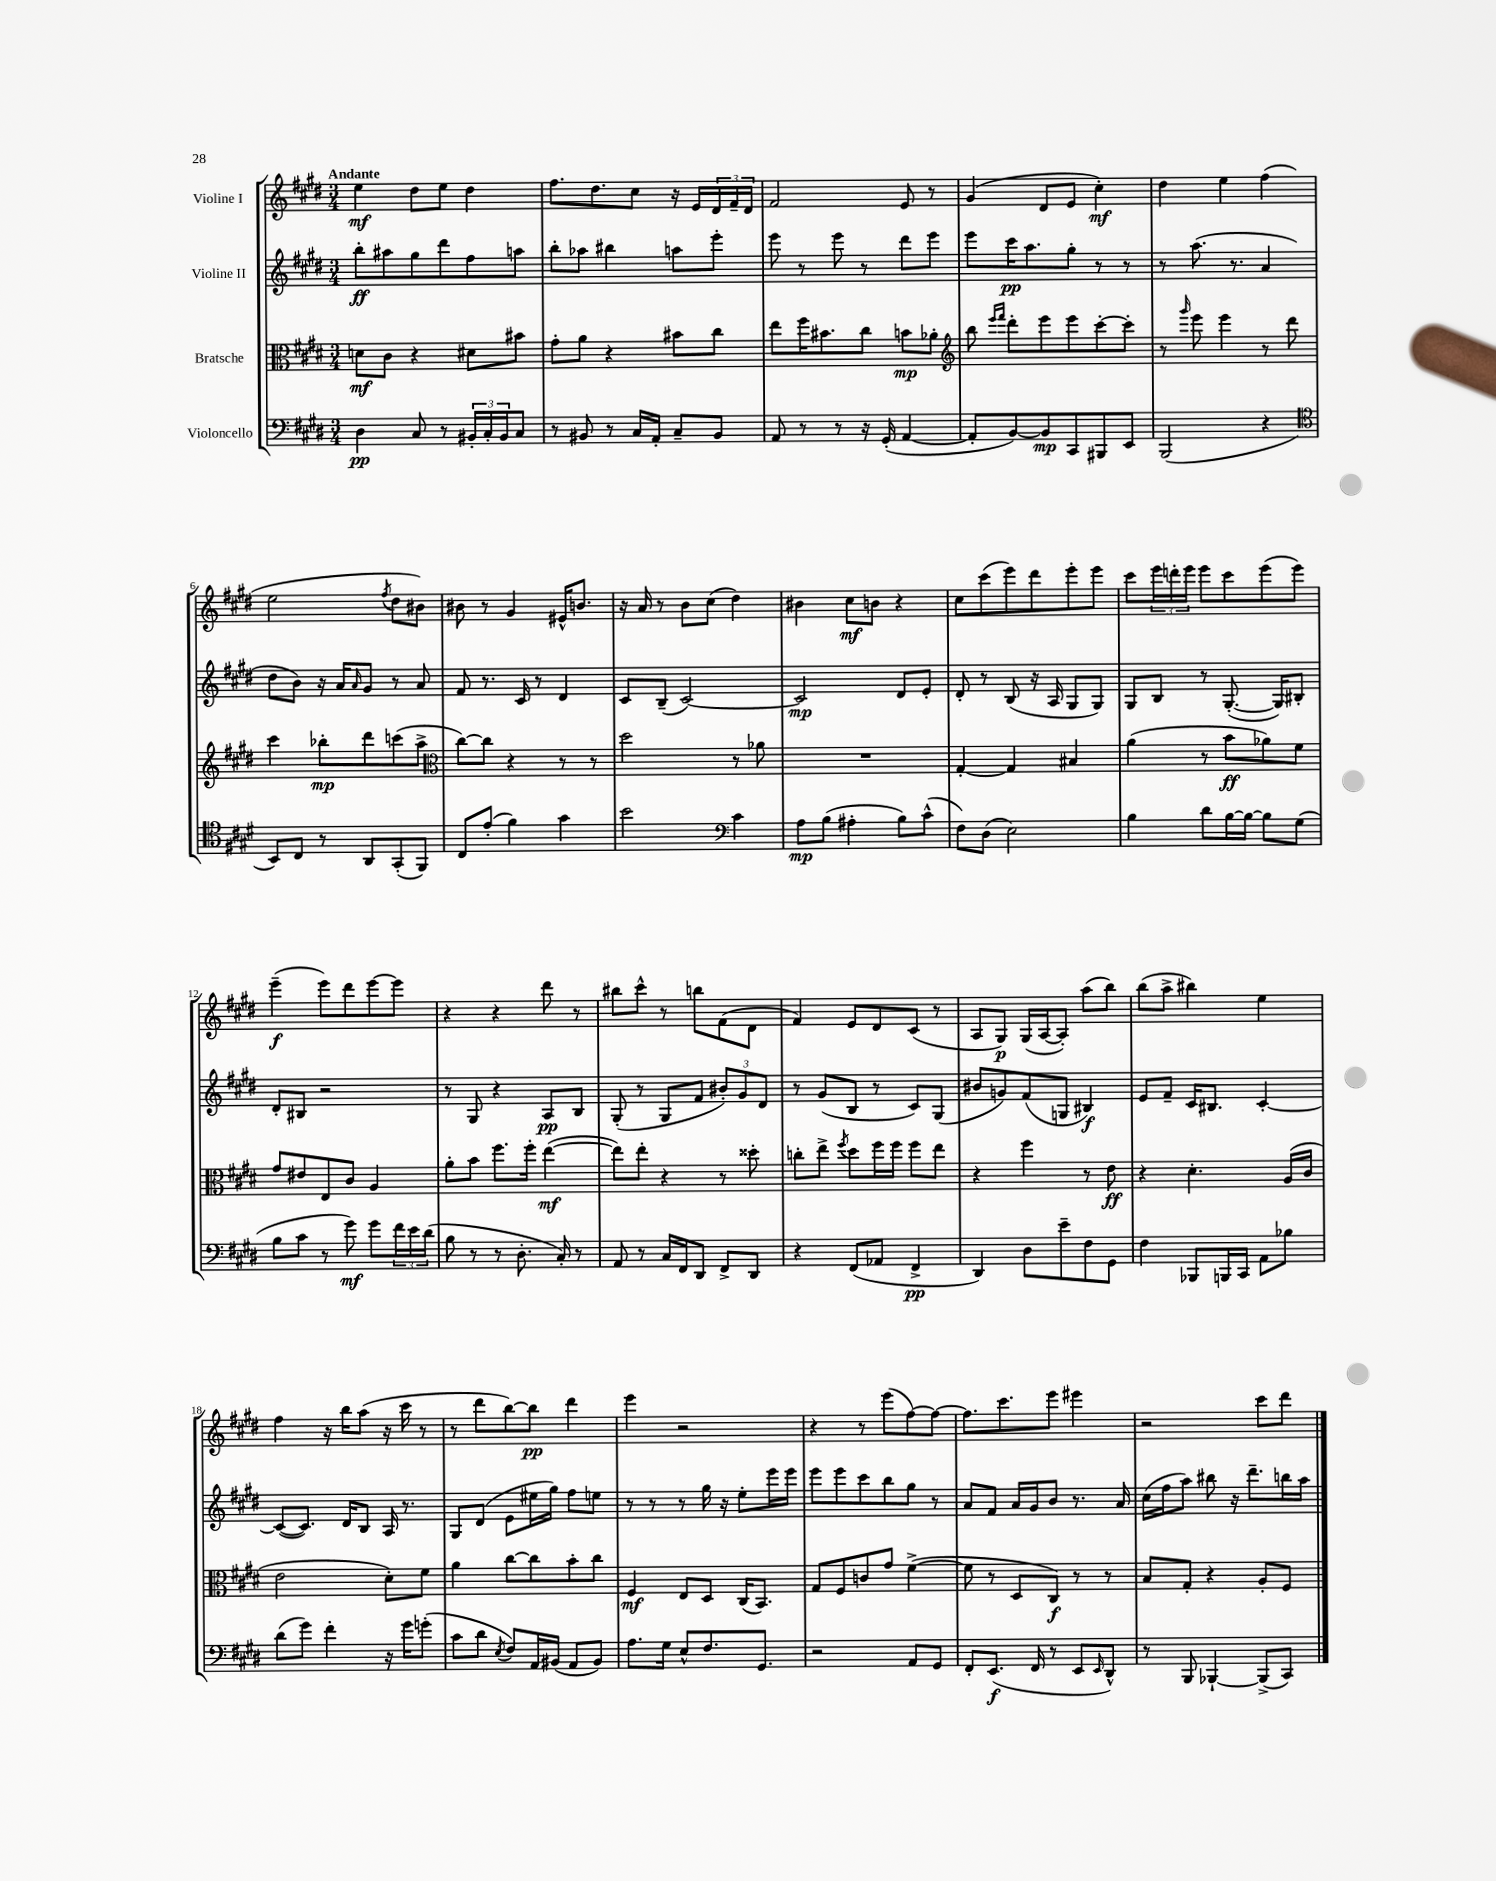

**kern	**kern	**kern	**kern
*staff4	*staff3	*staff2	*staff1
*clefF4	*clefC3	*clefG2	*clefG2
*k[f#c#g#d#]	*k[f#c#g#d#]	*k[f#c#g#d#]	*k[f#c#g#d#]
*M3/4	*M3/4	*M3/4	*M3/4
4D#	8d	8bb'	4ee
.	8c#	8aa#	.
8C#	4r	8gg#	8dd#
8r	.	8ddd#	8ee
24BB#'	8d#	8ff#	4dd#
24C#'	.	.	.
24BB#	.	.	.
8C#	8b#	8aa	.
=	=	=	=
8r	8g#'	8bb'	8.ff#
8BB#	8a	8aa-	.
.	.	.	8.dd#
8r	4r	4bb#	.
16C#	.	.	8cc#
16AA'	.	.	.
8C#~	8b#	8aa	16r
.	.	.	16e
8BB#	8cc#	8eee'	24d#
.	.	.	24f#~
.	.	.	24d#
=	=	=	=
8AA	8ee	8eee	2f#
8r	16ff#	8r	.
.	8.b#	.	.
8r	.	8eee	.
16r	8cc#	8r	.
(16GG#'	.	.	.
[4AA	8b	8ddd#	8e
.	8a-'	8eee	8r
=	=	=	=
*	*clefG2	*	*
8AA']	8bb	8eee	(4g#
.	16qqeee	.	.
.	16qqfff#	.	.
[8BB)	8ddd#'	16ccc#	.
.	.	8.aa	.
8BB]	8eee	.	8d#
8CC#	8eee	8gg#'	8e
8BBB#	[8ccc#'	8r	4cc#')
8EE	8ccc#']	8r	.
=	=	=	=
(2BBB	8r	8r	4dd#
.	16qqggg#	.	.
.	8eee	(8.aa	.
.	4eee	.	4ee
.	.	8.r	.
4r	8r	4a	(4ff#
.	8ddd#	.	.
=	=	=	=
*clefC4	*	*	*
8BB)	4ccc#	8dd#	2ee
8C#	.	8b)	.
8r	8bb-'	16r	.
.	.	16a	.
.	.	16qqa	.
8AA	8ddd#	8g#	.
.	.	.	8qff#
(8GG#'	(8ccc	8r	8dd#
8FF#)	8aa^	8a	8b#)
=	=	=	=
*	*clefC3	*	*
8C#	[8cc#)	8f#	8b#
(8e'	8cc#]	8.r	8r
4f#)	4r	.	4g#
.	.	16c#	.
.	.	8r	.
4g#	8r	4d#	16e#^^
.	.	.	8.b
.	8r	.	.
=	=	=	=
2b	2dd#	8c#	16r
.	.	.	16a
.	.	(8B~	8r
.	.	[2c#)	8b
.	.	.	(8cc#
*clefF4	*	*	*
4c#	8r	.	4dd#)
.	8a-	.	.
=	=	=	=
8A	2.r	2c#]	4b#
(8B	.	.	.
4A#'	.	.	8cc#
.	.	.	8b
8B)	.	8d#	4r
(8c#^^	.	8e'	.
=	=	=	=
8F#)	[4G#'	8d#'	8cc#
(8D#	.	8r	(8ccc#
2E)	4G#]	(8B	8eee)
.	.	16r	8ddd#
.	.	16A	.
.	4B#	8G#	8eee'
.	.	8G#)	8eee
=	=	=	=
4B	(4a	8G#	8ccc#
.	.	8B	24eee
.	.	.	24ddd'
.	.	.	24eee
8d#	8r	8r	8eee
[16B	8b	([8.G#'	8ccc#
16B_	.	.	.
8B]	8a-)	.	(8eee
.	.	16G#])	.
(8G#	8f#	8B#'	8eee)
=	=	=	=
8B	8g#	8d#'	(4eee~
8c#	8e#	8B#	.
8r	8E	2r	8eee)
8g#)	8c#	.	8ddd#
8g#	4A	.	[8eee
24f#	.	.	8eee]
24e	.	.	.
(24d#	.	.	.
=	=	=	=
8B	8a'	8r	4r
8r	8b	8G#	.
8r	8.ff#	4r	4r
8.D#'	.	.	.
.	16ff#'	.	.
.	([4ee	8A	8ddd#
16C#')	.	.	.
8r	.	8B	8r
=	=	=	=
8AA	8ee])	(8G#'	8bb#
8r	8ee'	8r	8ccc#^^
16C#	4r	8G#	8r
16FF#	.	.	.
8DD#	.	8f#	8bb
8FF#^	8r	12b#')	(8f#
.	.	12g#	.
8DD#	8dd##'	.	8d#
.	.	12d#	.
=	=	=	=
4r	8cc'	8r	4f#)
.	8ee^	(8g#	.
.	8qff#	.	.
(8FF#	8dd#	8B	8e
8AA-	16ff#	8r	8d#
.	16ff#	.	.
4FF#^	8ff#	8c#)	(8c#
.	8ee	(8G#	8r
=	=	=	=
4DD#)	4r	8b#	8A
.	.	8g)	8G#)
8D#	4ff#	(8f#	(16G#
.	.	.	[16A
8e~	.	8G	8A'])
8F#	8r	4B#)	(8aa
8GG#	8e	.	8bb)
=	=	=	=
4F#	4r	8e	(8bb
.	.	8f#~	8aa^
8BBB-	4.d#'	16c#	4bb#)
.	.	8.B#	.
16BBB	.	.	.
16CC#	.	.	.
8AA	.	[4c#'	4ee
8B-	(16A	.	.
.	16c#	.	.
=	=	=	=
(8d#	2e	(8c#_	4ff#
8g#)	.	8.c#])	.
4f#'	.	.	16r
.	.	16d#	16bb
.	.	8B	(8aa
16r	8d#')	16A	16r
16g#	.	8.r	16ccc#
(8g'	8f#	.	8r
=	=	=	=
8c#	4a	8G#	8r
8d#	.	(8d#	8ddd#
8qE	.	.	.
8F#)	[8cc#	8e	[8bb)
16AA	8cc#]	16ee#	8bb]
(16BB#	.	16gg#)	.
8AA	8b'	8ff#	4ddd#
8BB#)	8cc#	8ee	.
=	=	=	=
8.A	4F#	8r	4eee
.	.	8r	.
16G#	.	.	.
8E^^	8E	8r	2r
8.F#	8D#	16gg#	.
.	.	16r	.
.	(16C#	8ee'	.
8.GG#	8.BB)	.	.
.	.	16eee	.
.	.	16eee	.
=	=	=	=
2r	8G#	8eee	4r
.	8F#	8eee	.
.	8c	8ccc#	8r
.	8g#	8bb	(8eee
8AA	([4f#^	8gg#	[8ff#)
8GG#	.	8r	8ff#_
=	=	=	=
8FF#'	8f#]	8a	8.ff#]
(8.EE	8r	8f#	.
.	.	.	8.ccc#
.	8D#	16a	.
16FF#	.	16g#	.
8r	8C#)	8b	8eee
8EE	8r	8.r	4eee#
16qqEE	.	.	.
8DD#^^)	8r	.	.
.	.	16a	.
=	=	=	=
8r	8B	(16cc#	2r
.	.	16ff#	.
8BBB	8G#'	8aa)	.
[4BBB-`	4r	8bb#	.
.	.	16r	.
.	.	8.ddd#~	.
(8BBB-^]	8A'	.	8ccc#
8CC#)	8F#	16bb	8ddd#
.	.	16aa	.
==	==	==	==
*-	*-	*-	*-
